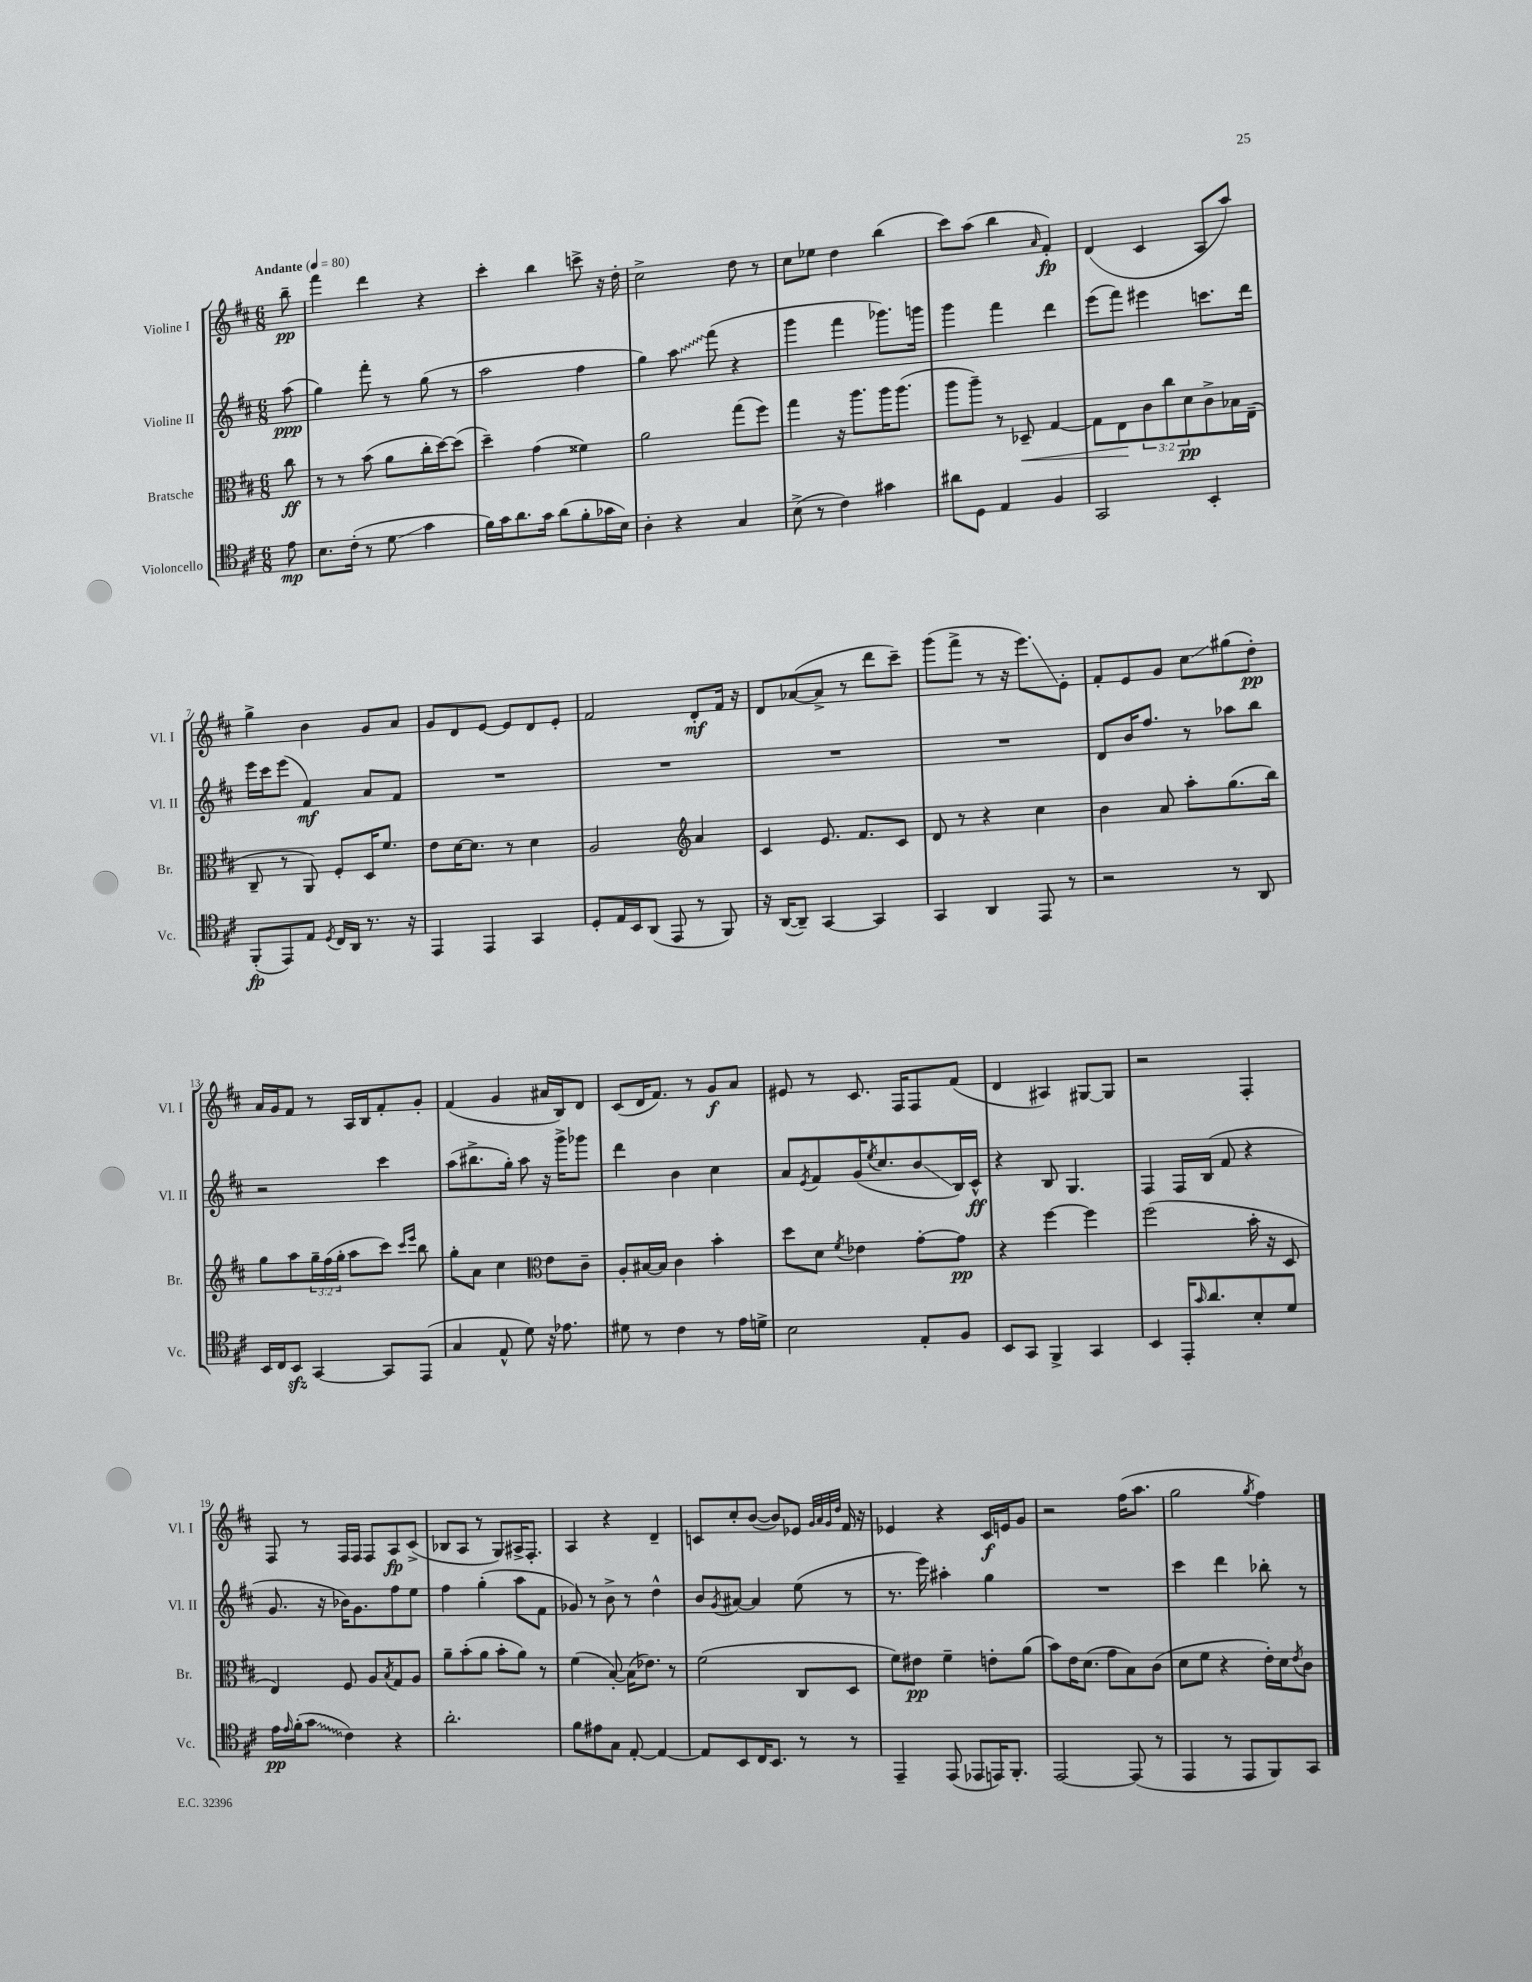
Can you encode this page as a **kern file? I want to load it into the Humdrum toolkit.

**kern	**kern	**kern	**kern
*staff4	*staff3	*staff2	*staff1
*clefC4	*clefC3	*clefG2	*clefG2
*k[f#c#]	*k[f#c#]	*k[f#c#]	*k[f#c#]
*M6/8	*M6/8	*M6/8	*M6/8
*MM80	*MM80	*MM80	*MM80
8e\	8cc#\	(8aa\	8bb~\
=	=	=	=
8.B\L	8r	4gg\)	4fff#\
.	8r	.	.
(16c#'\Jk	.	.	.
8r	(8b\	8fff#'\	4ddd\
8d\	8a\L	8r	.
4g\	16cc#'\L	(8gg\	4r
.	[16dd\J)	.	.
.	(8dd\]J	8r	.
=	=	=	=
16f#\LL)	4dd~\)	2aa\	4ccc#'\
16g\J	.	.	.
8.a\	.	.	.
.	(4g\	.	4bb\
16g\Jk	.	.	.
(8a\L	.	.	.
8f#'\	4f##\)	4ff#\	8ccc^\
16g-\L	.	.	16r
16B\JJ)	.	.	16dd'\
=	=	=	=
4A'\	2a\	4gg\)	2cc#^\
4r	.	8aa\	.
.	.	(8fff#\	.
4G/	(8gg\L	4r	8dd\
.	8ff#\J)	.	8r
=	=	=	=
(8B^\	4gg\	4ggg\	8cc#\L
8r	.	.	8ee-\J
4c#\)	16r	4fff#\	4dd\
.	8.aa\L	.	.
4g#\	16aa\K	8.ggg-\L)	(4bb\
.	(8.aa\J	.	.
.	.	16ggg\Jk	.
=	=	=	=
8a#\L	8aa\L	4ggg\	8ccc#\L)
8D\J	8aa~\J)	.	(8aa\J
4E/	8r	4fff#\	4bb\
.	8D-~/	.	.
.	.	.	16qqa/
4F#/	[4G/	4ddd\	4f#'/)
=	=	=	=
2GG/	8G\]L	(8eee\L	(4d/
.	8E\	8fff#\J)	.
.	12c#\	4eee#\	4c#/
.	12cc#\	.	.
.	12d\	.	.
4BB'/	8c#^\	8.ccc\L	8A/L
.	16B-\L	.	8aa/J)
.	(16E~\JJ	16ddd\Jk	.
=	=	=	=
(8FF#'/L	8C#~/	16eee\LL	4gg^\
.	.	16ccc#\J	.
8EE/)	8r	(8eee\J	.
8E/J	8AA/)	4f#/)	4b\
8qD/	.	.	.
16C#/LL	8F#'/L	.	.
16AA/JJ	.	.	.
8.r	16D/K	8a/L	8g/L
.	8.f#/J	.	.
.	.	8f#/J	8a/J
16r	.	.	.
=	=	=	=
4EE/	8e\L	2.r	8g/L
.	[16d\K	.	8d/
.	8.d\]J	.	.
4EE/	.	.	[8e/J
.	8r	.	8e/]L
4GG/	4d\	.	8d/
.	.	.	8e'/J
=	=	=	=
8D'/L	2A/	2.r	2f#/
16E/L	.	.	.
16BB/J	.	.	.
(8AA/J	.	.	.
8EE/	.	.	.
*	*clefG2	*	*
8r	4a/	.	8d'/L
8FF#/)	.	.	16f#/Jk
.	.	.	16r
=	=	=	=
16r	4c#/	2.r	8d/L
([16AA/LK	.	.	.
8AA~/]J)	.	.	([8a-/
[4GG/	8.e/	.	8a-^/]J
.	.	.	8r
.	8.f#/L	.	.
4GG/]	.	.	8ddd\L
.	8c#/J	.	8ccc#~\J)
=	=	=	=
4GG/	8d/	2.r	(8ggg\L
.	8r	.	8fff#^\J
4AA/	4r	.	8r
.	.	.	16r
.	.	.	8.eee\L)
8EE/	4cc#\	.	.
8r	.	.	8e'\J
=	=	=	=
2r	4b\	8d/L	8f#'/L
.	.	16b/K	8e/
.	.	8.ff#/J	.
.	8a/	.	8g/J
.	8aa'\L	8r	8cc#\L
8r	(8.gg\	8aa-\L	(8gg#\
8AA/	.	8bb\J	8dd'\J)
.	16bb\Jk)	.	.
=	=	=	=
16BB/LL	8gg\L	2r	16a/LL
16C#/J	.	.	16g/J
8BB/J	8aa\	.	8f#/J
[4GG/	24gg~\L	.	8r
.	(24ff#\	.	.
.	24gg'\JJ	.	.
.	8aa\L	.	16A/LL
.	.	.	16B/J
8GG/]L	8ccc#\J)	4ccc#\	8f#'/
.	16qqccc#/LL	.	.
.	16qqeee/JJ	.	.
(8EE/J	8bb\	.	8g'/J
=	=	=	=
4G/	8gg'\L	(8aa\L	(4f#/
.	8a\J	8.bb#^\	.
8E^^/	4cc#\	.	4g/
.	.	16gg'\Jk)	.
8d\)	.	8aa\	.
*	*clefC3	*	*
16r	8e\L	16r	16a#/LL
8.e-\	.	16ggg^\LK	16B/J)
.	8c#~\J	8ggg-\J	8d/J
=	=	=	=
8d#\	8A'/L	4ddd\	(8c#/L
8r	[16B#/L	.	16d/K
.	16B#/]JJ	.	8.f#/J)
4c#\	4c#\	4b\	.
.	.	.	8r
8r	4b'\	4cc#\	8g/L
16e\LL	.	.	8a/J
16d^\JJ	.	.	.
=	=	=	=
2B\	8dd\L	8a/L	8e#/
.	.	8qe/	.
.	8d\J	8f#/	8r
.	8qf#/	.	.
.	4e-\	(16g/K	8.c#/
.	.	8qee/	.
.	.	8.cc#/	.
.	.	.	16F#/LK
8E'/L	[8g'\L	8b/	8F#/
8F#/J	8g\]J	16B/L)	(8f#/J
.	.	16c#^^/JJ	.
=	=	=	=
8BB/L	4r	4r	4d/
8GG/J	.	.	.
4FF#^/	[4ff#\	8B/	4A#/)
.	.	4.G/	.
4GG/	4ff#\]	.	[8G#/L
.	.	.	8G#/]J
=	=	=	=
4BB/	(2ff#\	4F#/	2r
16EE'/LK	.	16F#/LL	.
16qqg/	.	.	.
8.a/	.	(16B/JJ	.
.	.	8f#/	.
8B'/	16b'\	4r	4F#'/
.	16r	.	.
8d/J	8D/	.	.
=	=	=	=
16e\LL	4E/)	8.g/	8F#/
16qqe/	.	.	.
(16f#'\J	.	.	.
8g\J	.	.	8r
.	.	16r	.
4c#\)	8F#/	16b-\LK)	16F#/LL
.	.	8.g\	16F#/JJ
.	8A/L	.	8F#/L
.	8qB/	.	.
4r	8G/	8ff#\	8A/
.	8A/J	8ee\J	(8c#^/J
=	=	=	=
2.a'\	8a~\L	4ff#\	8B-/L
.	(8b'\	.	8A/J
.	8a\J	(4gg'\	8r
.	8b'\L	.	8G/L)
.	8a\J)	8aa\L	16A#^/K
.	.	.	8.F#'/J
.	8r	8f#\J	.
=	=	=	=
8f#\L	(4f#\	8g-/)	4A/
8e#\	.	8r	.
8G\J	[8B'/)	8b^\	4r
[8E'/	(16B\]LK	8r	.
.	8.e-\J)	.	.
4E/_	.	4dd^^\	4d~/
.	8r	.	.
=	=	=	=
8E/]L	(2f#\	8b/L	8c/L
.	.	8qg/	.
8BB/	.	[8a#/J	8cc#'/
16C#/K	.	4a#/]	([8b/J
8.BB/J	.	.	.
.	.	.	8b/]L)
8r	8C#/L	(8ee\	8e-/J
.	.	.	32qqg/LLL
.	.	.	32qqa/
.	.	.	32qqg/
.	.	.	32qqdd/JJJ
8r	8D/J	8r	16f#/
.	.	.	16r
=	=	=	=
4EE~/	8f#\L)	8.r	4e-/
.	8e#\J	.	.
.	.	16eee\)	.
(8EE/	4f#~\	4aa#'\	4r
8EE-/L	.	.	.
16EE/K)	8e'\L	4gg\	16c#/LL
8.FF#'/J	.	.	16e/J
.	(8a\J	.	8g/J
=	=	=	=
[2EE/	8b\L)	2.r	2r
.	16e\K	.	.
.	(8.d\J	.	.
.	8g\L	.	.
(8EE/]	8B\)	.	(16ff#\LK
.	.	.	8.aa\J
8r	(8c#\J	.	.
=	=	=	=
4EE/	8d\L	4ccc#\	2gg\
.	8f#\J	.	.
8r	4r	4ddd\	.
8EE/L	.	.	.
.	.	.	8qgg/
8FF#/)	16e'\LL)	8bb-'\	4ff#\)
.	16d\J	.	.
.	8qe/	.	.
8GG/J	8c#\J	8r	.
==	==	==	==
*-	*-	*-	*-
